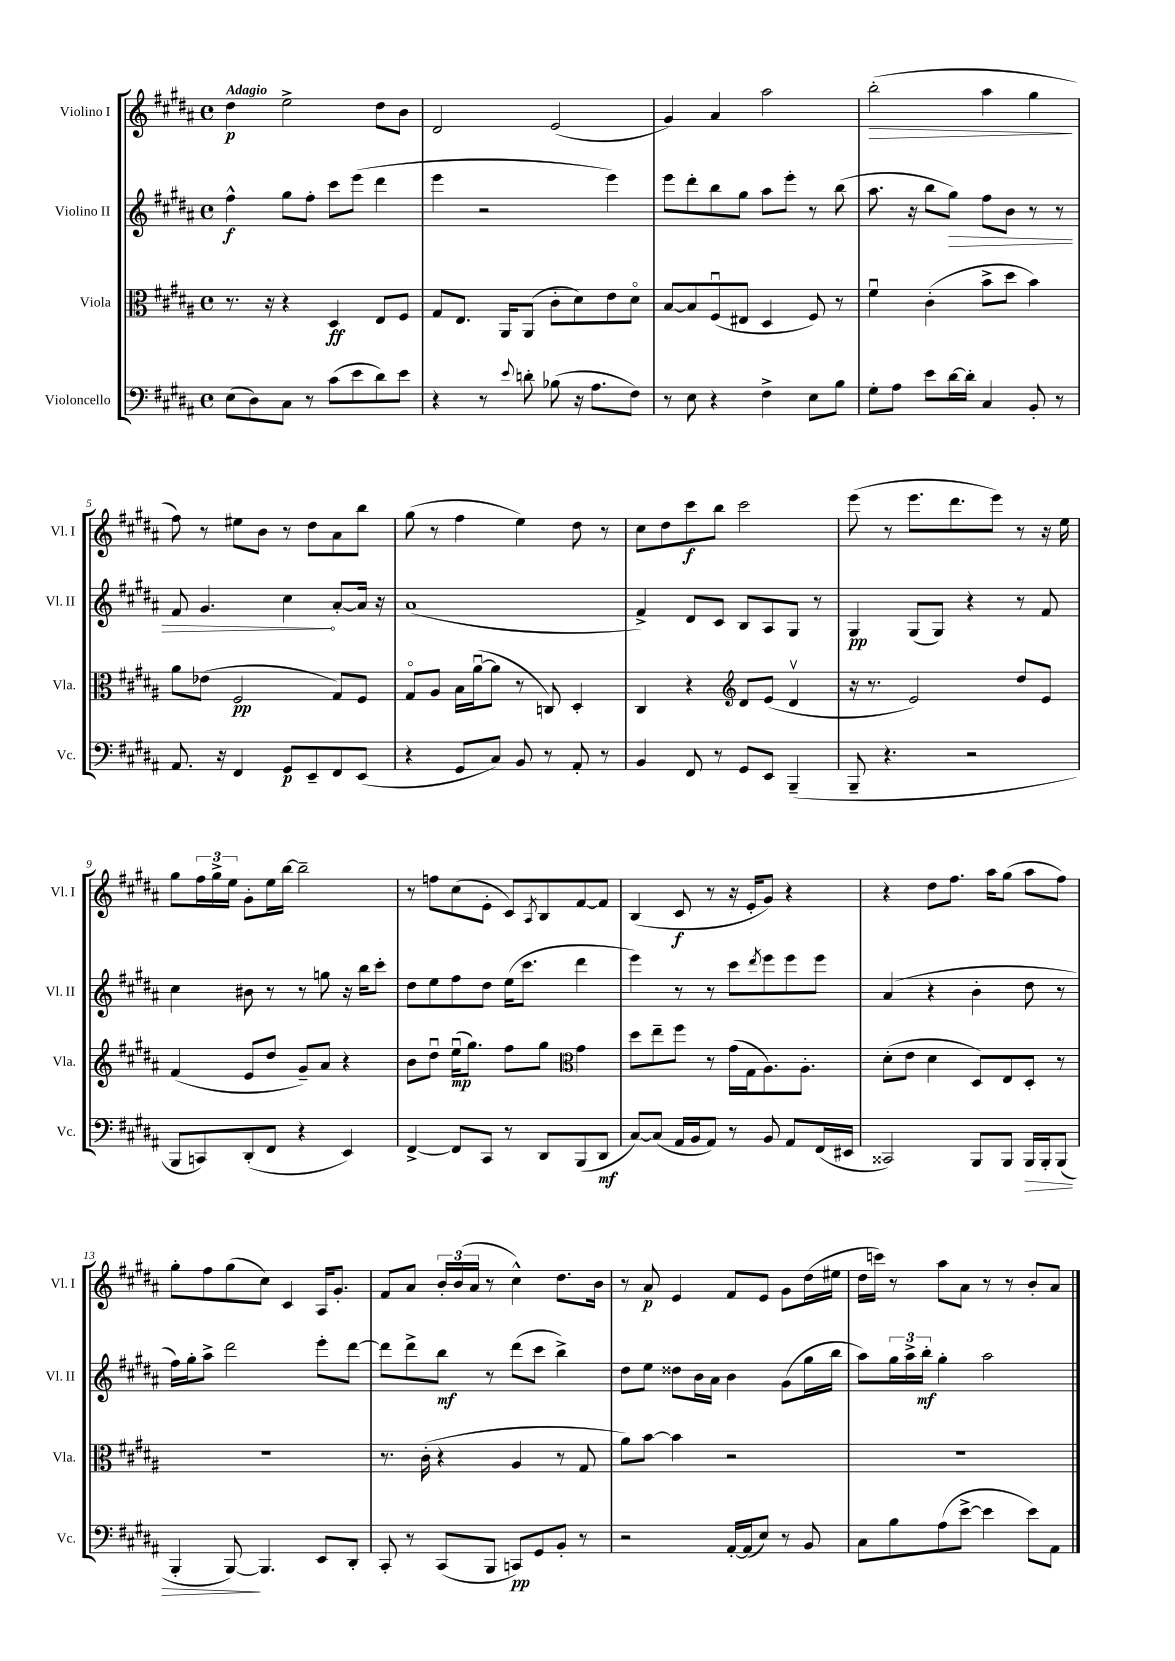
<<
\new StaffGroup <<
\new Staff = "s0" \with { instrumentName = "Violino I" shortInstrumentName = "Vl. I" } {
    \clef treble \key b \major \defaultTimeSignature \time 4/4 \tempo "Adagio"
    dis''4\p e''2-> dis''8 b'8 |
    dis'2 e'2( |
    gis'4) ais'4 ais''2 |
    b''2-.\>( ais''4 gis''4\! |
    fis''8) r8 eis''8 b'8 r8 dis''8 ais'8 b''8 |
    gis''8( r8 fis''4 e''4) dis''8 r8 |
    cis''8 dis''8 cis'''8\f b''8 cis'''2 |
    e'''8( r8 e'''8. dis'''8. e'''8) r8 r16 e''16 |
    gis''8 \tuplet 3/2 { fis''16 gis''16-> e''16 } gis'8-. e''16 b''16~ b''2-- |
    r8 f''8 cis''8( e'8-. cis'8) \acciaccatura { ais8 } b8 fis'8~ fis'8 |
    b4( cis'8\f r8 r16 e'16-. gis'8) r4 |
    r4 dis''8 fis''8. ais''16 gis''8( ais''8 fis''8) |
    gis''8-. fis''8 gis''8( cis''8) cis'4 ais16 gis'8.-. |
    fis'8 ais'8 \tuplet 3/2 { b'16-. b'16( ais'16 } r8 cis''4-^) dis''8. b'16 |
    r8 ais'8\p e'4 fis'8 e'8 gis'8 dis''16( eis''16 |
    dis''16 c'''16) r8 ais''8 ais'8 r8 r8 b'8-. ais'8 \bar "|." |
}
\new Staff = "s1" \with { instrumentName = "Violino II" shortInstrumentName = "Vl. II" } {
    \clef treble \key b \major \defaultTimeSignature \time 4/4
    fis''4-^\f gis''8 fis''8-. cis'''8 e'''8( dis'''4 |
    e'''4 r2 e'''4) |
    e'''8 dis'''8-. b''8 gis''8 ais''8 e'''8-. r8 b''8( |
    ais''8. r16 b''8 \once \override Hairpin.circled-tip = ##t gis''8\>) fis''8 b'8 r8 r8 |
    fis'8 gis'4. cis''4\! ais'8~-. ais'16 r16 |
    ais'1( |
    fis'4->) dis'8 cis'8 b8 ais8 gis8 r8 |
    gis4\pp gis8( gis8) r4 r8 fis'8 |
    cis''4 bis'8 r8 r8 g''8 r16 b''16 cis'''8-. |
    dis''8 e''8 fis''8 dis''8 e''16( cis'''8. dis'''4 |
    e'''4) r8 r8 cis'''8 \acciaccatura { dis'''8 } e'''8 e'''8 e'''8 |
    ais'4( r4 b'4-. dis''8 r8 |
    fis''16) gis''16-. ais''8-> dis'''2 e'''8-. dis'''8~ |
    dis'''8 dis'''8-> b''8\mf r8 dis'''8( cis'''8 b''4->) |
    dis''8 e''8 disis''8 b'16 ais'16 b'4 gis'8( gis''16 b''16 |
    ais''8) \tuplet 3/2 { gis''16 ais''16-> b''16-.\mf } gis''4-. ais''2 \bar "|." |
}
\new Staff = "s2" \with { instrumentName = "Viola" shortInstrumentName = "Vla." } {
    \clef alto \key b \major \defaultTimeSignature \time 4/4
    r8. r16 r4 dis4\ff e8 fis8 |
    gis8 e8. ais,16 ais,8( cis'8-. dis'8) e'8 dis'8\flageolet |
    b8~ b8 fis8\downbow( eis8 dis4 fis8) r8 |
    fis'4\downbow cis'4-.( b'8-> dis''8 b'4) |
    ais'8 ees'8( fis2\pp gis8) fis8 |
    gis8\flageolet ais8 b16 ais'16~\downbow( ais'8 r8 c8) dis4-. |
    cis4 r4 \clef treble dis'8 e'8( dis'4\upbow |
    r16 r8. e'2) dis''8 e'8 |
    fis'4( e'8 dis''8 gis'8--) ais'8 r4 |
    b'8 dis''8\downbow e''16\downbow\mp( gis''8.) fis''8 gis''8 \clef alto gis'4 |
    dis''8 e''8-- fis''8 r8 gis'16( gis16 ais8.) ais8.-. |
    dis'8-.( e'8 dis'4 dis8) e8 dis8-. r8 |
    R1 |
    r8. cis'16-.( r4 ais4 r8 gis8 |
    ais'8) b'8~ b'4 r2 |
    R1 \bar "|." |
}
\new Staff = "s3" \with { instrumentName = "Violoncello" shortInstrumentName = "Vc." } {
    \clef bass \key b \major \defaultTimeSignature \time 4/4
    e8( dis8) cis8 r8 cis'8( e'8 dis'8) e'8 |
    r4 r8 \appoggiatura { e'8 } d'8-. bes8( r16 ais8. fis8) |
    r8 e8 r4 fis4-> e8 b8 |
    gis8-. ais8 e'8 dis'16~ dis'16-. cis4 b,8-. r8 |
    ais,8. r16 fis,4 gis,8\p e,8-- fis,8 e,8( |
    r4 gis,8 cis8) b,8 r8 ais,8-. r8 |
    b,4 fis,8 r8 gis,8 e,8 b,,4--( |
    b,,8-- r4. r2 |
    b,,8 c,8) dis,8-.( fis,8 r4 e,4) |
    fis,4~-> fis,8 cis,8 r8 dis,8 b,,8( dis,8\mf |
    cis8~) cis8( ais,16 b,16 ais,8) r8 b,8 ais,8 fis,16( eis,16 |
    cisis,2) b,,8 b,,8 b,,16\> b,,16-. b,,8( |
    b,,4-. b,,8~\!) b,,4. e,8 dis,8-. |
    cis,8-. r8 cis,8( b,,8 c,8\pp) gis,8 b,8-. r8 |
    r2 ais,16~-. ais,16( e8) r8 b,8 |
    cis8 b8 ais8( e'8~-> e'4 e'8) ais,8 \bar "|." |
}
>>
>>
